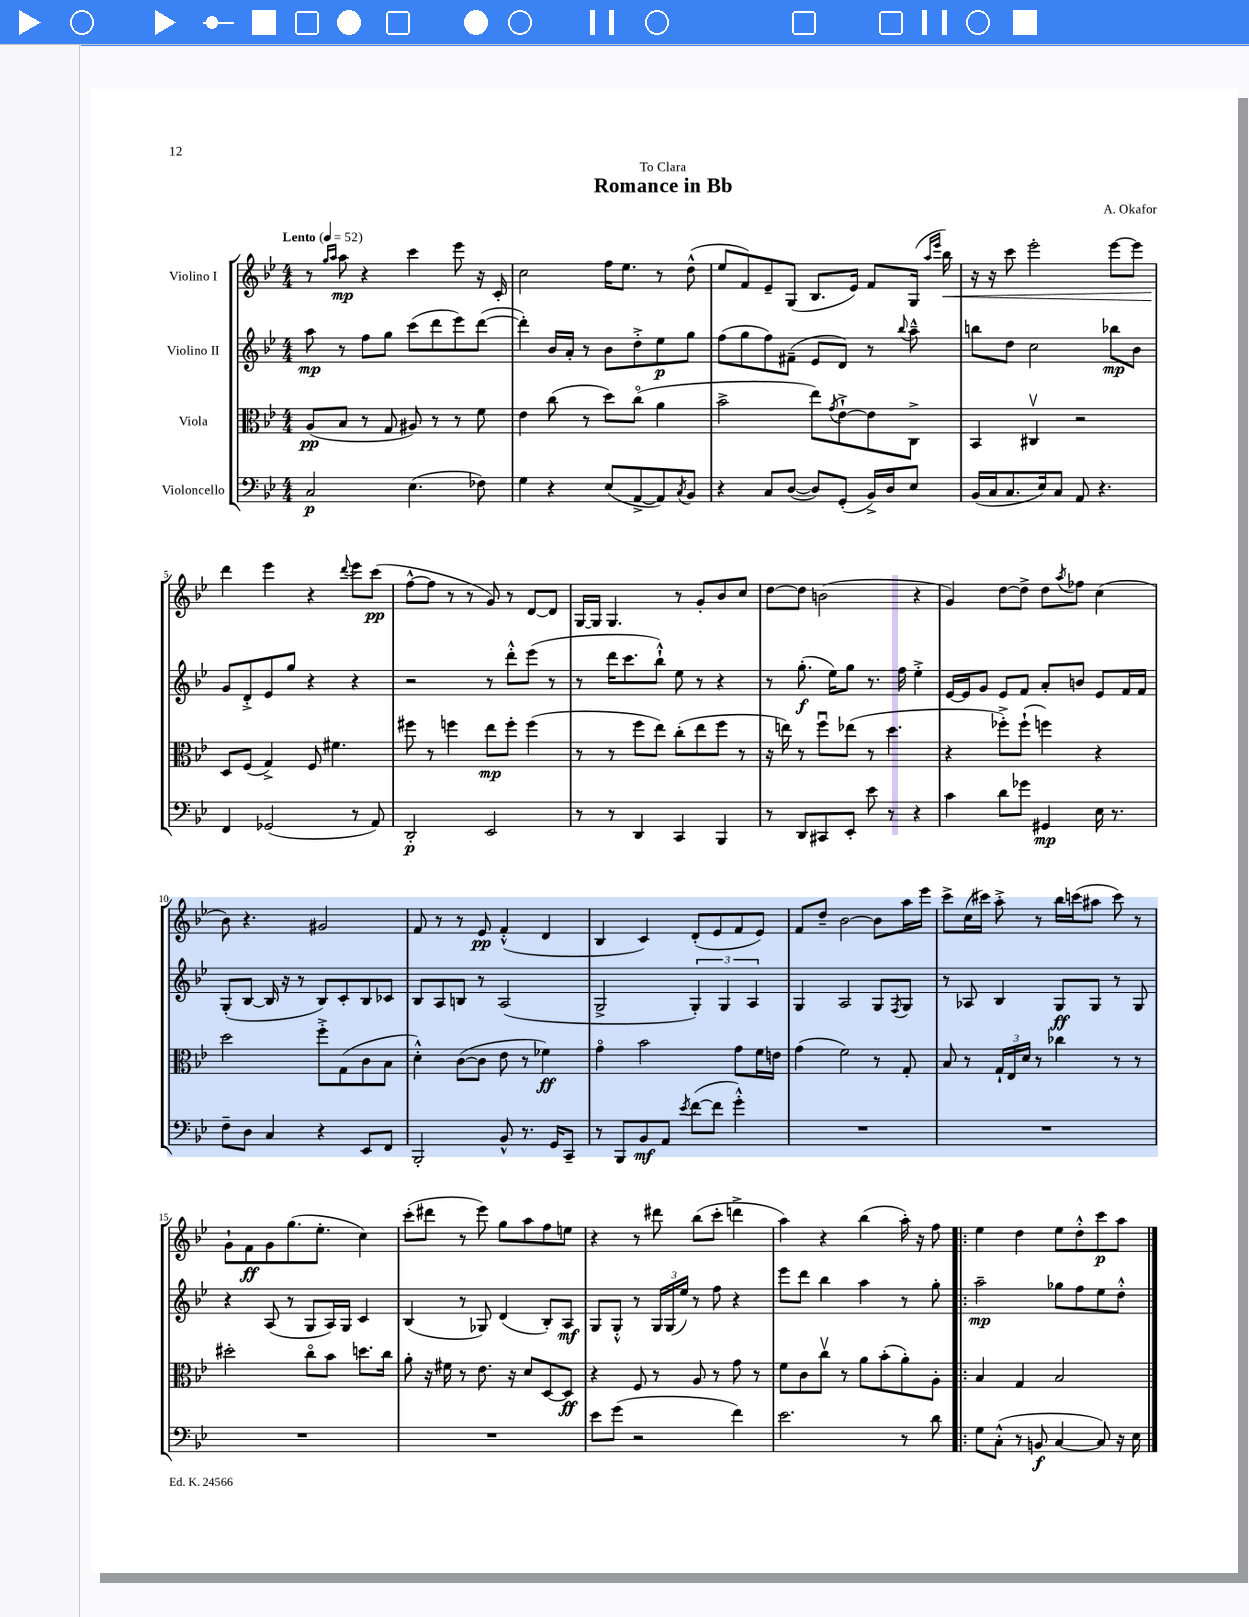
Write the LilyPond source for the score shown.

\header { title = "Romance in Bb" composer = "A. Okafor" dedication = "To Clara" }
<<
\new StaffGroup <<
\new Staff = "s0" \with { instrumentName = "Violino I" } {
    \clef treble \key bes \major \numericTimeSignature \time 4/4 \tempo "Lento" 4 = 52
    r8 \grace { g''16 a''16 } a''8\mp r4 c'''4 ees'''8 r16 c'16-. |
    c''2 f''16 ees''8. r8 d''8-^( |
    ees''8 f'8) ees'8-- g8( bes8. ees'16) f'8 g16( \grace { a''16 ees'''16 } bes''16\<) |
    r16 r16 c'''8 ees'''2-. ees'''8~ ees'''8 |
    d'''4\! ees'''4 r4 \appoggiatura { d'''8 } ees'''8 c'''8\pp( |
    f''8~-^ f''8 r8 r8 g'8) r8 d'8~ d'8 |
    g16~ g16 g4. r8 g'8-. bes'8 c''8 |
    d''8~ d''8 b'2( r4 |
    g'4) d''8~ d''8-> d''8 \acciaccatura { a''8 } fes''8 c''4( |
    bes'8) r4. gis'2 |
    f'8 r8 r8 ees'8\pp f'4-.-^( d'4 |
    bes4 c'4) d'8-.( ees'8 f'8 ees'8) |
    f'8 d''8-- bes'2~ bes'8 a''16 ees'''16 |
    c'''8-> c''16( cis'''16) a''8-.-> r8 bes''16 c'''16( ais''8 c'''8) r8 |
    g'8-! f'8\ff g'8 g''8.( ees''8.-. c''4) |
    c'''8-.( dis'''8 r8 ees'''8) g''8 a''8 f''8 e''8 |
    r4 r8 dis'''8 bes''8( c'''8-. d'''4-> |
    a''4) r4 bes''4( a''16-.) r16 f''8 |
    \bar ".|:" ees''4 d''4 ees''8 d''8-.-^ c'''8\p a''8 \bar "|." |
}
\new Staff = "s1" \with { instrumentName = "Violino II" } {
    \clef treble \key bes \major \numericTimeSignature \time 4/4
    a''8\mp r8 f''8 g''8 c'''8( d'''8 ees'''8) d'''8~( |
    d'''4-.) bes'16 a'16-. r8 bes'8 d''8-.-> ees''8\p g''8 |
    f''8( g''8 f''8) fis'8--( ees'8 d'8) r8 \appoggiatura { bes''8 } a''8---^ |
    b''8 d''8 c''2 bes''8\mp bes'8 |
    g'8 d'8-.-> ees'8 g''8 r4 r4 |
    r2 r8 d'''8-.-^ ees'''8( r8 |
    r8 d'''16 c'''8. bes''8-!-^) ees''8 r8 r4 |
    r8 g''8.-.\f( ees''16) g''8 r8. f''16 ees''4-.-> |
    ees'16~ ees'16 g'8 ees'8 f'8 a'8-. b'8 ees'8 f'16 f'16 |
    g8-.( bes8~ bes16 r16 r8 bes8) c'8-. bes8 ces'8 |
    bes8 a8 b8 r8 a2( |
    g2-> \tuplet 3/2 { g4-.) g4 a4 } |
    g4 a2 g8 \acciaccatura { f8 } g8 |
    r8 aes8 bes4 g8\ff g8 r8 g8 |
    r4 a8( r8 g8 a16) g16 c'4 |
    bes4( r8 ges8) d'4( bes8-.) a8\mf |
    g8 g8-.-^ r8 \tuplet 3/2 { g16 g16( ees''16) } r8 f''8 r4 |
    ees'''8 d'''8 bes''4 a''4 r8 g''8-. |
    \bar ".|:" a''2--\mp ges''8 f''8 ees''8 d''8-.-^ \bar "|." |
}
\new Staff = "s2" \with { instrumentName = "Viola" } {
    \clef alto \key bes \major \numericTimeSignature \time 4/4
    a8\pp( bes8 r8 g8 ais8) r8 r8 f'8 |
    ees'4 c''8( r8 d''8) c''8\flageolet( a'4 |
    bes'2-> ees''8) \acciaccatura { g'8 } ees'8~-!-> ees'8 c8-> |
    bes,4 cis4\upbow r2 |
    d8 f8( g4->) f8 fis'4. |
    fis''8 r8 f''4 ees''8\mp f''8-. f''4( |
    r8 r8 f''8 ees''8) c''8-.( ees''8 f''8 r8 |
    r16 e''16) r8 f''8\downbow ees''8( r8 d''4. |
    r4 fes''8-.->) fes''8-!( f''4) r4 |
    d''2 f''8-.-> g8( c'8 bes8 |
    d'4-.-^) c'8~( c'8 ees'8 r8 fes'4\ff) |
    g'4\flageolet bes'2 g'8 f'16 e'16 |
    g'4( f'2) r8 g8-. |
    bes8 r8 \tuplet 3/2 { g16-! ees16 d'16 } r8 ces''4 r8 r8 |
    dis''2-. c''8\flageolet bes'8 d''8. c''16 |
    a'8-. r16 fis'16 r8 ees'8. r16 d'8 d8~ d8\ff |
    r4 f8 r8 a8 r8 g'8 r8 |
    f'8 c'8 c''8\upbow r8 a'8 bes'8-.( a'8-.) a8-. |
    \bar ".|:" bes4 g4 bes2 \bar "|." |
}
\new Staff = "s3" \with { instrumentName = "Violoncello" } {
    \clef bass \key bes \major \numericTimeSignature \time 4/4
    c2\p ees4.( fes8) |
    g4 r4 ees8( a,8~-> a,8) \acciaccatura { c8 } bes,8 |
    r4 c8 d8~( d8) g,8-.( bes,16->) d16 ees8 |
    bes,16( c16 c8. ees16) c8 a,8 r4. |
    f,4 ges,2( r8 a,8) |
    d,2-.\p ees,2 |
    r8 r8 d,4 c,4 bes,,4 |
    r8 d,8 cis,8 ees,8-. ees'8 r8 r4 |
    c'4 d'8 ges'8 gis,4\mp ees16 r8. |
    f8-- d8 c4 r4 ees,8 f,8 |
    bes,,2-. bes,8-^ r8. g,16 c,8-- |
    r8 bes,,8 bes,8\mf a,8 \acciaccatura { ees'8 } f'8~( f'8 g'4-.-^) |
    R1 |
    R1 |
    R1 |
    R1 |
    ees'8 g'8( r2 f'4) |
    ees'2. r8 d'8 |
    \bar ".|:" g8 c8-.-^( r8 b,8\f c4~ c8) r16 ees16 \bar "|." |
}
>>
>>
